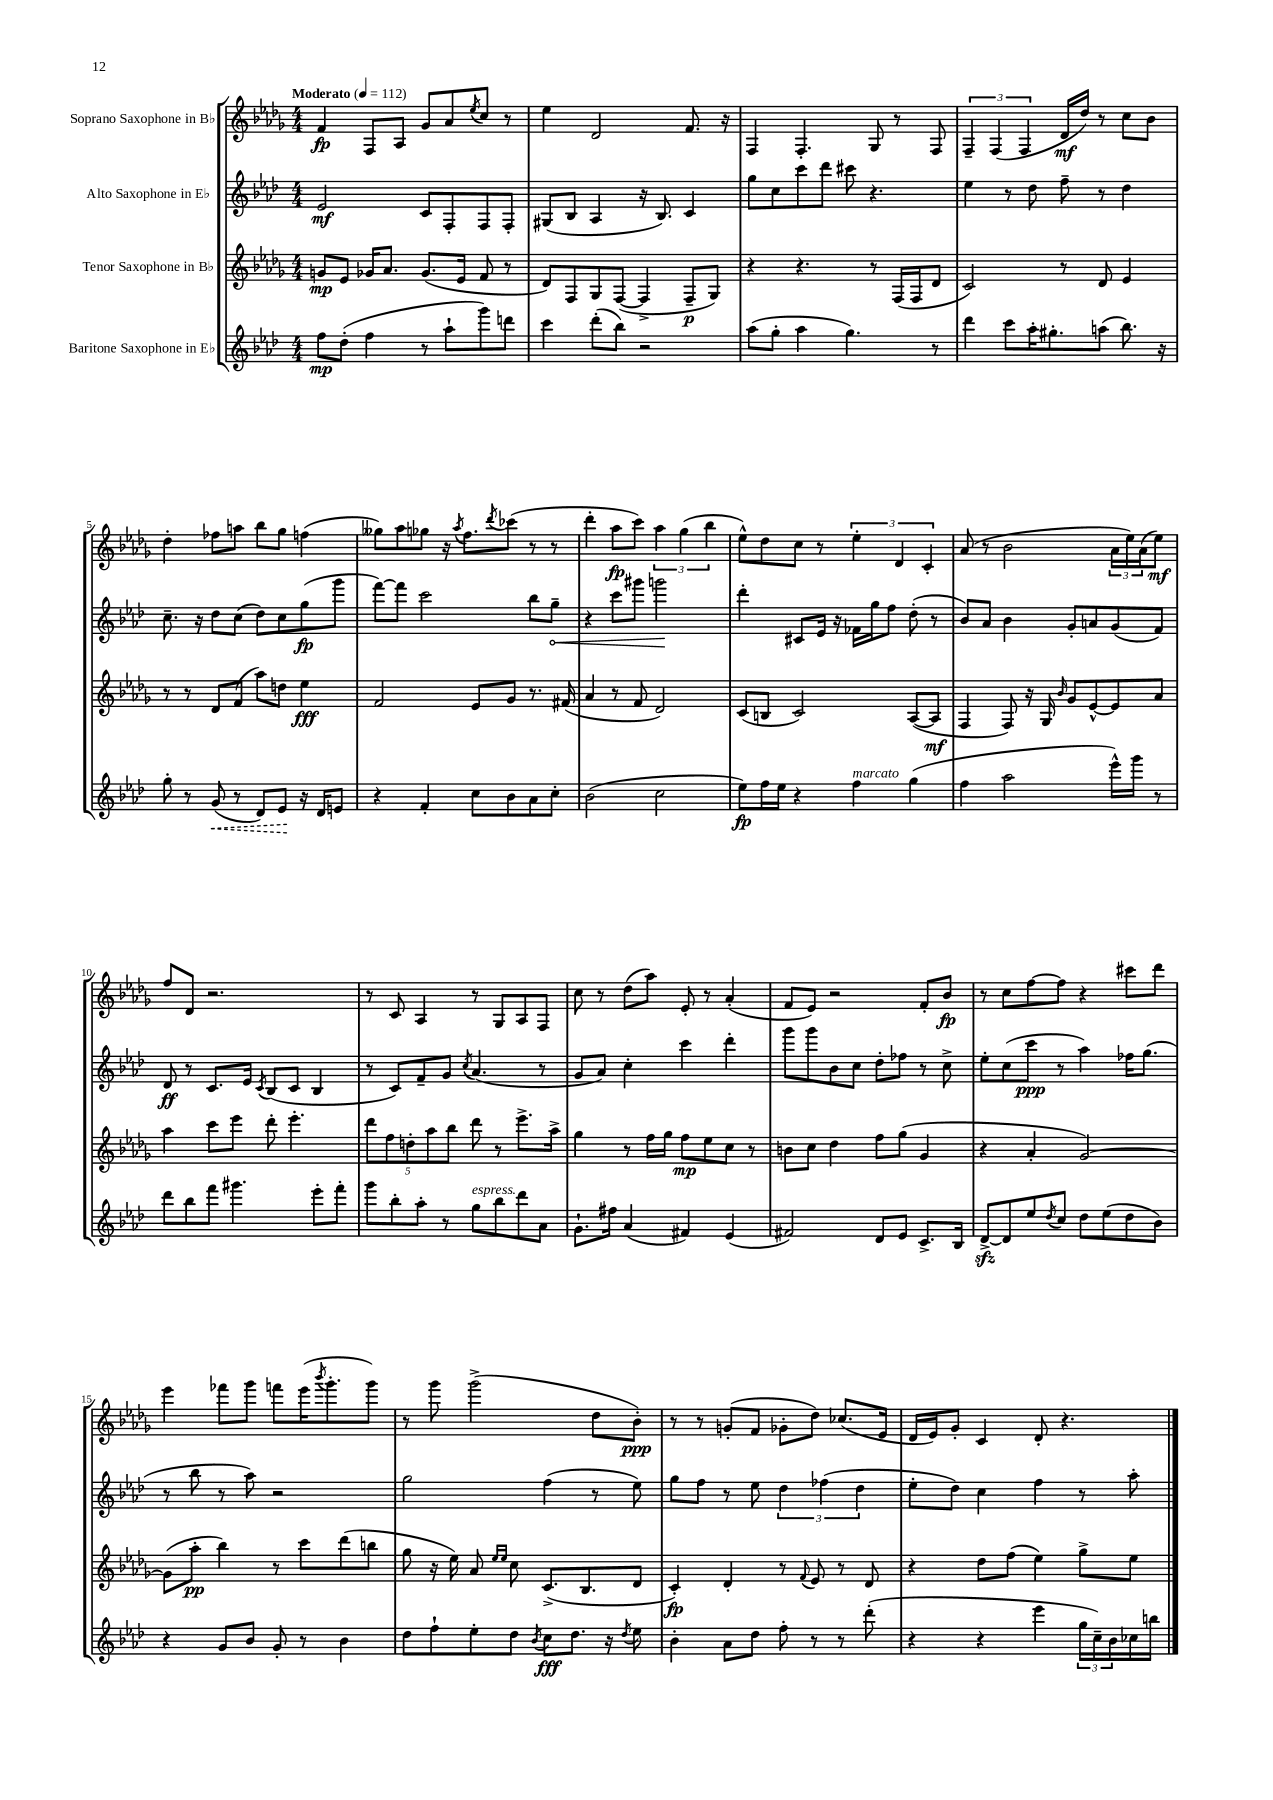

**kern	**dynam	**kern	**dynam	**kern	**dynam	**kern	**dynam
*part4	*part4	*part3	*part3	*part2	*part2	*part1	*part1
*staff4	*staff4	*staff3	*staff3	*staff2	*staff2	*staff1	*staff1
*I"Baritone Saxophone in E♭	*	*I"Tenor Saxophone in B♭	*	*I"Alto Saxophone in E♭	*	*I"Soprano Saxophone in B♭	*
*clefG2	*	*clefG2	*	*clefG2	*	*clefG2	*
*k[b-e-a-d-]	*	*k[b-e-a-d-g-]	*	*k[b-e-a-d-]	*	*k[b-e-a-d-g-]	*
*M4/4	*	*M4/4	*	*M4/4	*	*M4/4	*
*MM112	*	*MM112	*	*MM112	*	*MM112	*
=1	=1	=1	=1	=1	=1	=1	=1
!	!	!	!	!	!	!LO:TX:a:B:t=Moderato	!
8ff\L	mp	8gn/L	mp	2e-/	mf	4f/	fp
(8dd-'\J	.	8e-/J	.	.	.	.	.
4ff\	.	16g-X/KL	.	.	.	8F/L	.
.	.	8.a-/J	.	.	.	.	.
.	.	.	.	.	.	8A-/J	.
8r	.	(8.g-/L	.	8c/L	.	8g-/L	.
8aa-`\L	.	.	.	8F'/	.	8a-/	.
.	.	16e-/Jk	.	.	.	.	.
.	.	.	.	.	.	8qee-/	.
8ggg\)	.	8f/	.	8F/	.	8cc/J	.
8dddn\J	.	8r	.	8F'/J	.	8r	.
=2	=2	=2	=2	=2	=2	=2	=2
4ccc\	.	8d-/L)	.	(8G#X/L	.	4ee-\	.
.	.	8F/	.	8B-/J	.	.	.
(8ddd-'\L	.	8G-/	.	4A-/	.	2d-/	.
8bb-\J)	.	([8F/J	.	.	.	.	.
2r	.	4F^/]	.	16r	.	.	.
.	.	.	.	8.B-/)	.	.	.
.	.	8F~/L	p	4c/	.	8.f/	.
.	.	8G-/J)	.	.	.	.	.
.	.	.	.	.	.	16r	.
=3	=3	=3	=3	=3	=3	=3	=3
(8aa-\L	.	4r	.	8gg\L	.	4F/	.
8gg'\J	.	.	.	8cc\	.	.	.
4aa-\	.	4.r	.	8ccc\	.	4.F'/	.
.	.	.	.	8ddd-\J	.	.	.
4.gg\)	.	.	.	8ccc#X\	.	.	.
.	.	8r	.	4.r	.	8G-/	.
.	.	(16F/LL	.	.	.	8r	.
.	.	16F/J	.	.	.	.	.
8r	.	8d-/J	.	.	.	8F/	.
=4	=4	=4	=4	=4	=4	=4	=4
4ddd-\	.	2c/)	.	4ee-\	.	6F~/	.
.	.	.	.	.	.	(6F/	.
8ccc\L	.	.	.	8r	.	.	.
.	.	.	.	.	.	6F/	.
16aa-'\K	.	.	.	8dd-\	.	.	.
8.gg#X'\	.	.	.	.	.	.	.
.	.	8r	.	8ff~\	.	16d-/LL	mf
.	.	.	.	.	.	16dd-/JJ)	.
(8aan\J	.	8d-/	.	8r	.	8r	.
8.bb-\)	.	4e-/	.	4dd-\	.	8cc\L	.
.	.	.	.	.	.	8b-\J	.
16r	.	.	.	.	.	.	.
!!LO:LB:g=z
=5	=5	=5	=5	=5	=5	=5	=5
8gg'\	.	8r	.	8.cc~\	.	4dd-'\	.
8r	.	8r	.	.	.	.	.
.	.	.	.	16r	.	.	.
!	!LO:HP:b	!	!	!	!	!	!
(8g/	<	8d-/L	.	8dd-\L	.	8ff-X\L	.
8r	.	(8f/J	.	(8cc\J	.	8aan\J	.
8d-/L)	.	8aa-\L)	.	8dd-\L)	.	8bb-\L	.
8e-/J	.	8ddn\J	.	8cc\	.	8gg-\J	.
16r	[	4ee-\	fff	(8gg\	fp	(4ffn\	.
16d-/KL	.	.	.	.	.	.	.
8en/J	.	.	.	8ggg\J	.	.	.
=6	=6	=6	=6	=6	=6	=6	=6
4r	.	2f/	.	[8fff\L)	.	8gg--X\L)	.
.	.	.	.	8fff\J]	.	8aa-\	.
4f'/	.	.	.	2ccc\	.	8gg-X\J	.
.	.	.	.	.	.	16r	.
.	.	.	.	.	.	8qaa-/	.
.	.	.	.	.	.	8.ff\L	.
8cc\L	.	8e-/L	.	.	.	.	.
.	.	.	.	.	.	8qddd-/	.
8b-\	.	8g-/J	.	.	.	(8ccc-X\J	.
8a-\	.	8.r	.	8bb-\L	.	8r	.
!	!	!	!	!	!LO:HP:b	!	!
8cc'\J	.	.	.	8gg~\J	<	8r	.
.	.	(16f#X/	.	.	.	.	.
=7	=7	=7	=7	=7	=7	=7	=7
(2b-\	.	4a-/	.	4r	.	4ddd-'\	.
.	.	8r	.	8ccc\L	.	8aa-\L	fp
.	.	8f/	.	8ggg#X\J	.	8ccc\J)	.
2cc\	.	2d-/)	.	2gggn\	.	6aa-\	.
.	.	.	.	.	.	(6gg-\	.
.	.	.	.	.	.	6bb-\	.
.	.	.	.	.	[	.	.
=8	=8	=8	=8	=8	=8	=8	=8
8ee-\L)	fp	(8c/L	.	4ddd-'\	.	8ee-^^\L)	.
16ff\L	.	8Bn/J	.	.	.	8dd-\	.
16ee-\JJ	.	.	.	.	.	.	.
4r	.	2c/)	.	8c#X/L	.	8cc\J	.
.	.	.	.	16e-/Jk	.	8r	.
.	.	.	.	16r	.	.	.
!LO:TX:a:i:t=marcato	!	!	!	!	!	!	!
4ff\	.	.	.	16f-X\LL	.	6ee-'\	.
.	.	.	.	16gg\J	.	.	.
.	.	.	.	8ff\J	.	.	.
.	.	.	.	.	.	6d-/	.
(4gg\	.	([8A-/L	.	(8dd-'\	.	.	.
.	.	.	.	.	.	6c'/	.
.	.	8A-/J]	mf	8r	.	.	.
=9	=9	=9	=9	=9	=9	=9	=9
4ff\	.	4F/	.	8b-/L)	.	(8a-/	.
.	.	.	.	8a-/J	.	8r	.
2aa-\	.	8F/)	.	4b-\	.	2b-\	.
.	.	16r	.	.	.	.	.
.	.	16G-/	.	.	.	.	.
.	.	16qqb-/	.	.	.	.	.
.	.	8g-/L	.	8g'/L	.	.	.
.	.	[8e-^^/	.	8an/	.	.	.
16eee-^^\LL)	.	8e-/]	.	(8g/	.	24a-\LL	.
.	.	.	.	.	.	24ee-\)	.
16ggg\JJ	.	.	.	.	.	.	.
.	.	.	.	.	.	(24a-\J	.
8r	.	8a-/J	.	8f/J)	.	8ee-\J)	mf
!!LO:LB:g=z
=10	=10	=10	=10	=10	=10	=10	=10
8ddd-\L	.	4aa-\	.	8d-/	ff	8ff/L	.
8bb-\	.	.	.	8r	.	8d-/J	.
8fff\J	.	8ccc\L	.	8.c/L	.	2.r	.
4.ggg#X\	.	8eee-\J	.	.	.	.	.
.	.	.	.	16e-/Jk	.	.	.
.	.	.	.	8qc/	.	.	.
.	.	8ddd-'\	.	(8B-/L	.	.	.
.	.	4.eee-'\	.	8c/J	.	.	.
8eee-'\L	.	.	.	4B-/	.	.	.
8fff'\J	.	.	.	.	.	.	.
=11	=11	=11	=11	=11	=11	=11	=11
8ggg\L	.	10ddd-\L	.	8r	.	8r	.
.	.	10ff\	.	.	.	.	.
8bb-'\	.	.	.	8c/L)	.	8c/	.
.	.	10ddn'\	.	.	.	.	.
8aa-'\J	.	.	.	8f~/	.	4A-/	.
.	.	10aa-\	.	.	.	.	.
8r	.	.	.	8g/J	.	.	.
.	.	10bb-\J	.	.	.	.	.
.	.	.	.	8qcc/	.	.	.
!LO:TX:a:i:t=espress.	!	!	!	!	!	!	!
8gg\L	.	8ddd-\	.	(4.a-/	.	8r	.
8bb-\	.	8r	.	.	.	8G-/L	.
8ddd-\	.	8.eee-^\L	.	.	.	8A-/	.
8a-\J	.	.	.	8r	.	8F/J	.
.	.	16aa-^\Jk	.	.	.	.	.
=12	=12	=12	=12	=12	=12	=12	=12
8.g`\L	.	4gg-\	.	8g/L	.	8cc\	.
.	.	.	.	8a-/J)	.	8r	.
16ff#X\Jk	.	.	.	.	.	.	.
(4a-/	.	8r	.	4cc'\	.	(8dd-\L	.
.	.	16ff\LL	.	.	.	8aa-\J)	.
.	.	16gg-\JJ	.	.	.	.	.
4f#X/)	.	8ff\L	mp	4ccc\	.	8e-'/	.
.	.	8ee-\	.	.	.	8r	.
(4e-/	.	8cc\J	.	4ddd-'\	.	(4a-'/	.
.	.	8r	.	.	.	.	.
=13	=13	=13	=13	=13	=13	=13	=13
2f#X/)	.	8bn\L	.	8ggg\L	.	8f/L	.
.	.	8cc\J	.	8ggg\	.	8e-/J)	.
.	.	4dd-\	.	8b-\	.	2r	.
.	.	.	.	8cc\J	.	.	.
8d-/L	.	8ff\L	.	8dd-'\L	.	.	.
8e-/J	.	(8gg-\J	.	8ff-X\J	.	.	.
8.c^/L	.	4g-/	.	8r	.	8f'/L	.
.	.	.	.	8cc^\	.	8b-/J	fp
16B-/Jk	.	.	.	.	.	.	.
=14	=14	=14	=14	=14	=14	=14	=14
[8d-zz^/L	.	4r	.	8ee-'\L	.	8r	.
8d-/]	.	.	.	(8cc\	.	8cc\L	.
8ee-/	.	4a-'/	.	8ccc\J	ppp	[8ff\	.
8qdd-/	.	.	.	.	.	.	.
8cc/J	.	.	.	8r	.	8ff\J]	.
8dd-\L	.	[2g-/)	.	4aa-\)	.	4r	.
(8ee-\	.	.	.	.	.	.	.
8dd-\	.	.	.	16ff-X\KL	.	8ccc#X\L	.
.	.	.	.	(8.gg\J	.	.	.
8b-\J)	.	.	.	.	.	8ddd-\J	.
!!LO:LB:g=z
=15	=15	=15	=15	=15	=15	=15	=15
4r	.	(8g-\L]	.	8r	.	4eee-\	.
.	.	8aa-'\J	pp	8bb-\	.	.	.
8g/L	.	4bb-\)	.	8r	.	8fff-X\L	.
8b-/J	.	.	.	8aa-\)	.	8ggg-\J	.
8g'/	.	8r	.	2r	.	8fffn\L	.
8r	.	8ccc\L	.	.	.	(16eee-\K	.
.	.	.	.	.	.	8qbbb-/	.
.	.	.	.	.	.	8.ggg-'\	.
4b-\	.	(8ddd-\	.	.	.	.	.
.	.	8bbn\J	.	.	.	8ggg-\J)	.
=16	=16	=16	=16	=16	=16	=16	=16
8dd-\L	.	8gg-\	.	2gg\	.	8r	.
8ff`\	.	16r	.	.	.	8ggg-\	.
.	.	16ee-\)	.	.	.	.	.
8ee-'\	.	8a-/	.	.	.	(2ggg-^\	.
.	.	16qqee-/LL	.	.	.	.	.
.	.	16qqee-/JJ	.	.	.	.	.
8dd-\J	.	8cc\	.	.	.	.	.
8qb-/	.	.	.	.	.	.	.
8cc\L	fff	(8.c^/L	.	(4ff\	.	.	.
8.dd-\J	.	.	.	.	.	.	.
.	.	8.B-/	.	.	.	.	.
.	.	.	.	8r	.	8dd-\L	.
16r	.	.	.	.	.	.	.
8qdd-/	.	.	.	.	.	.	.
8ee-\	.	8d-/J	.	8ee-\)	.	8b-'\J)	ppp
=17	=17	=17	=17	=17	=17	=17	=17
4b-'\	.	4c'/)	fp	8gg\L	.	8r	.
.	.	.	.	8ff\J	.	8r	.
8a-\L	.	4d-'/	.	8r	.	(8gn'/L	.
8dd-\J	.	.	.	8ee-\	.	8f/J	.
8ff'\	.	8r	.	6dd-\	.	8g-X'\L	.
.	.	8qqf/	.	.	.	.	.
8r	.	8e-/	.	.	.	8dd-\J)	.
.	.	.	.	(6ff-X\	.	.	.
8r	.	8r	.	.	.	(8.cc-X/L	.
.	.	.	.	6dd-\	.	.	.
(8ddd-'\	.	8d-/	.	.	.	.	.
.	.	.	.	.	.	16e-/Jk	.
=18	=18	=18	=18	=18	=18	=18	=18
4r	.	4r	.	8ee-'\L	.	16d-/LL	.
.	.	.	.	.	.	16e-/J)	.
.	.	.	.	8dd-\J)	.	8g-'/J	.
4r	.	8dd-\L	.	4cc\	.	4c/	.
.	.	(8ff\J	.	.	.	.	.
4eee-\	.	4ee-\)	.	4ff\	.	8d-'/	.
.	.	.	.	.	.	4.r	.
24gg\LL	.	8gg-^\L	.	8r	.	.	.
24cc~\)	.	.	.	.	.	.	.
24b-\	.	.	.	.	.	.	.
16cc-X\	.	8ee-\J	.	8aa-'\	.	.	.
16bbn\JJ	.	.	.	.	.	.	.
==	==	==	==	==	==	==	==
*-	*-	*-	*-	*-	*-	*-	*-
